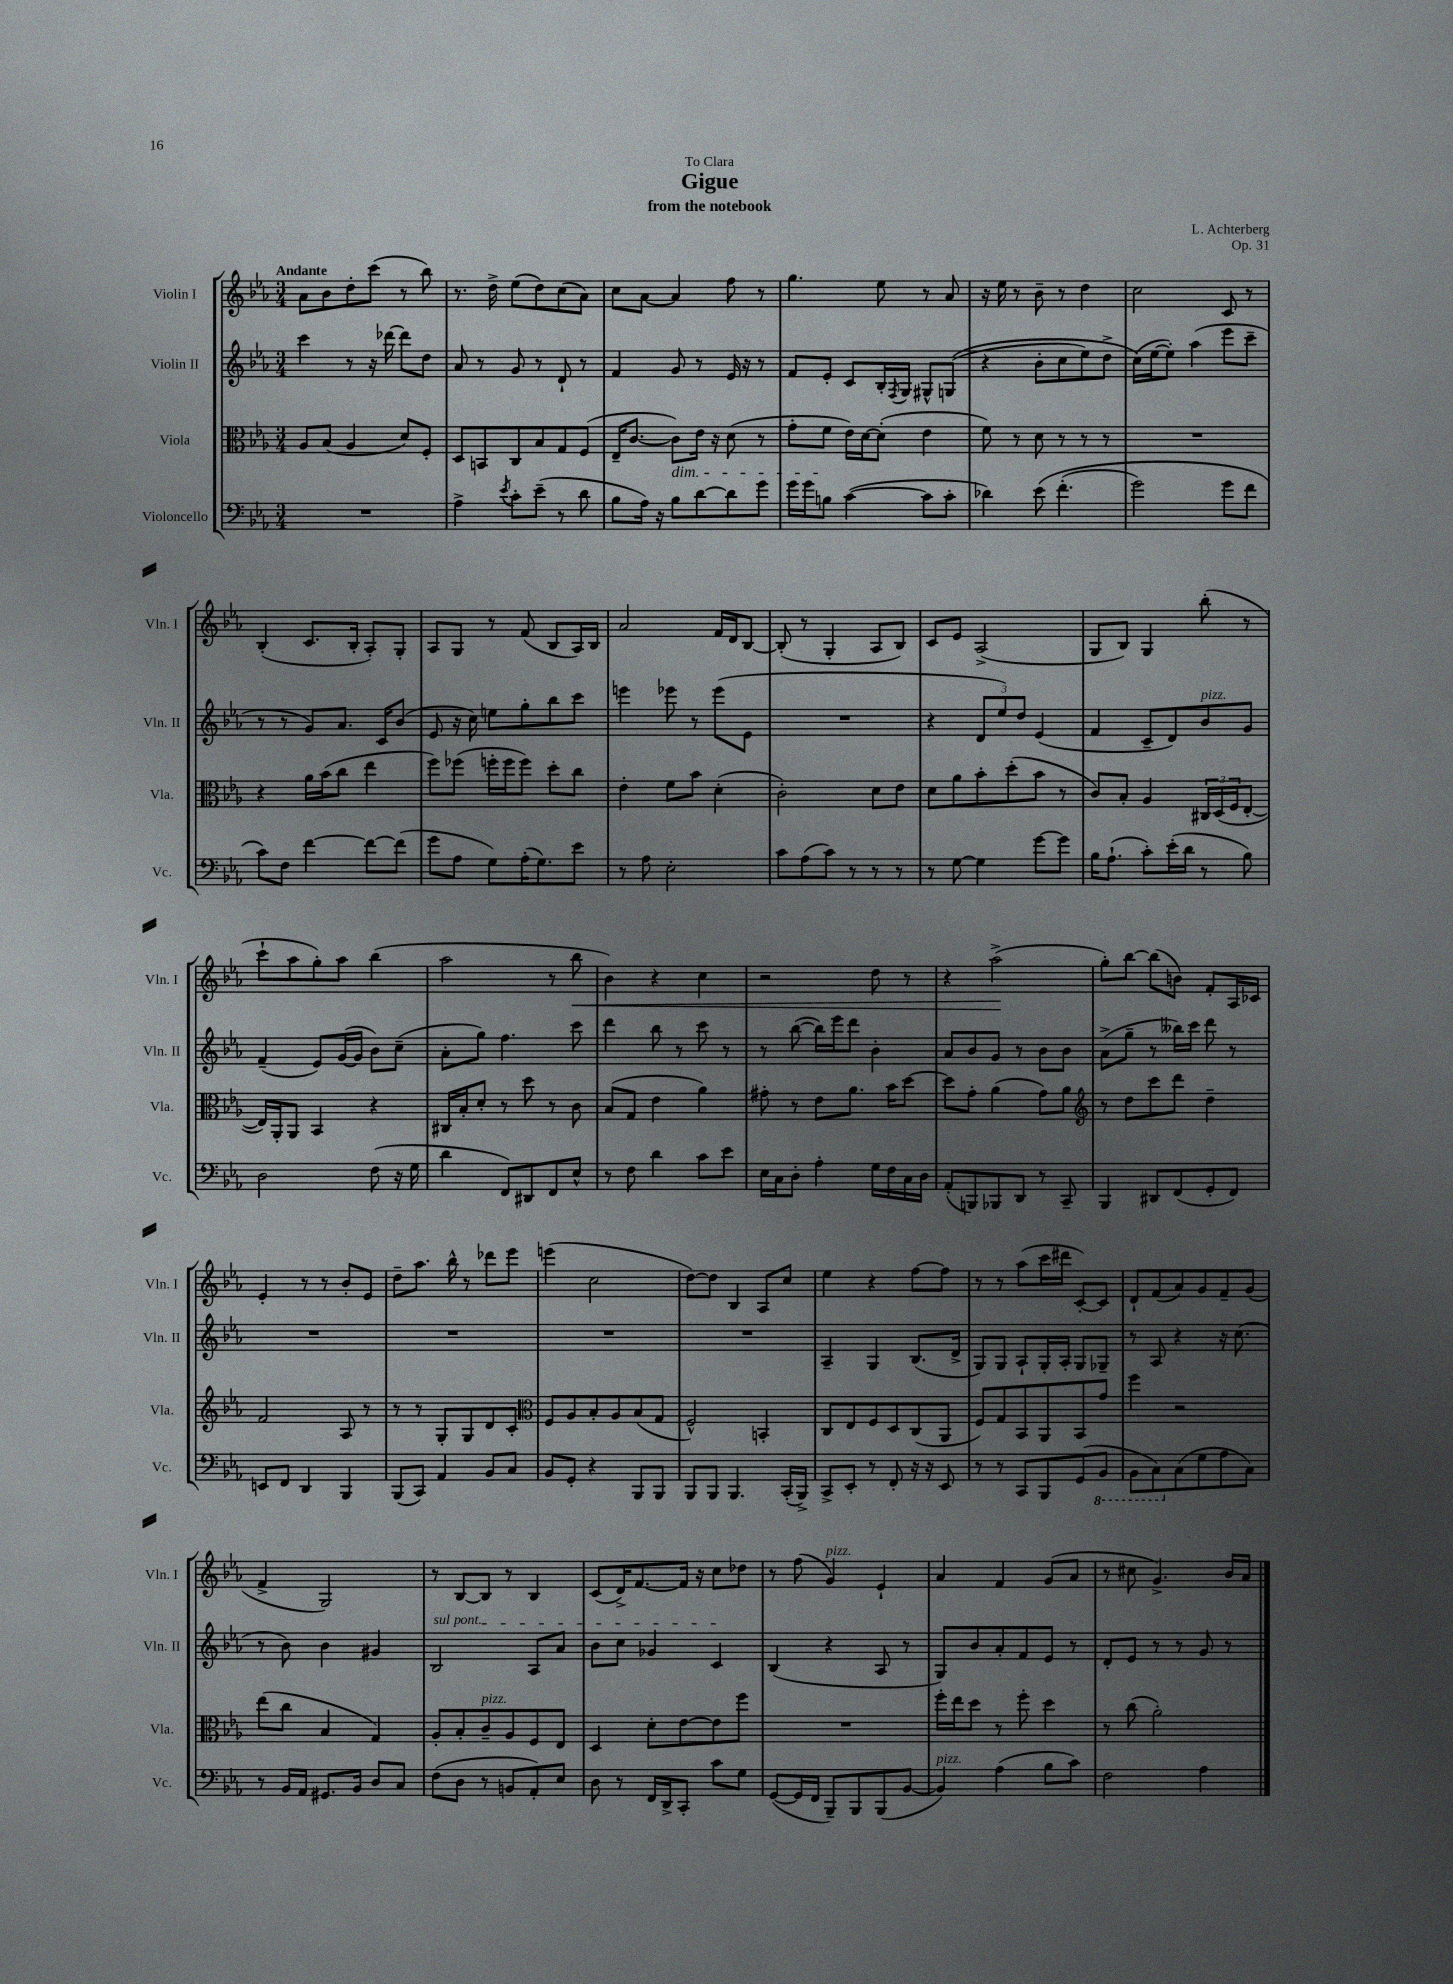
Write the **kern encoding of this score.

**kern	**kern	**kern	**kern	**dynam
*part4	*part3	*part2	*part1	*part1
*staff4	*staff3	*staff2	*staff1	*staff1
*I"Violoncello	*I"Viola	*I"Violin II	*I"Violin I	*
*I'Vc.	*I'Vla.	*I'Vln. II	*I'Vln. I	*
*clefF4	*clefC3	*clefG2	*clefG2	*
*k[b-e-a-]	*k[b-e-a-]	*k[b-e-a-]	*k[b-e-a-]	*
*M3/4	*M3/4	*M3/4	*M3/4	*
=1	=1	=1	=1	=1
!	!	!	!LO:TX:a:B:t=Andante	!
2.r	8A-/L	4ccc\	8a-\L	.
.	(8B-/J	.	8b-\	.
.	4A-/	8r	8dd'\	.
.	.	16r	(8ccc\J	.
.	.	[16ddd-X\	.	.
.	8d/L)	8ddd-\L]	8r	.
.	8F'/J	8dd\J	8bb-\)	.
=2	=2	=2	=2	=2
4A-^\	8D/L	8a-/	8.r	.
.	8BBn/	8r	.	.
.	.	.	16dd^\	.
8qe-/	.	.	.	.
8c'\L	8C/	8g/	(8ee-\L	.
(8e-~\J	8B-/	8r	8dd\)	.
8r	8G/	8d`/	(8cc\	.
8d\	(8F/J	8r	8a-\J)	.
=3	=3	=3	=3	=3
8B-\L	16E-~/KL	4f/	8cc\L	.
.	[8.c/J	.	.	.
16A-\Jk)	.	.	[8a-\J	.
16r	.	.	.	.
!	!LO:TX:b:i:t=dim.	!	!	!
8B-\L	8c\L])	8g/	4a-/]	.
[8d\	16e-\Jk	8r	.	.
.	16r	.	.	.
8d\]	(8d\	16e-/	8ff\	.
.	.	16r	.	.
8g\J	8r	8r	8r	.
=4	=4	=4	=4	=4
16g\LL	8g'\L	8f/L	4.gg\	.
16g\J	.	.	.	.
8Bn\J	8f\J	8e-'/J	.	.
([4c\	16e-\LL)	8c/L	.	.
.	[16d\J	.	.	.
.	(8d'\J]	16B-'/L	8ee-\	.
.	.	8qF/	.	.
.	.	16G/JJ	.	.
8c\L]	4e-\	8G#X^^/L	8r	.
8c'\J	.	((8Gn/J	8a-/	.
=5	=5	=5	=5	=5
4d-X\)	8f\)	4r	16r	.
.	.	.	16ee-\	.
.	8r	.	8r	.
(8e-\	8d\	8b-'\L	8b-~\	.
(4.f'\	8r	8cc\	8r	.
.	8r	8ee-\)	4dd\	.
.	8r	8dd^\J	.	.
=6	=6	=6	=6	=6
2g\)	2.r	(16cc\LL)	2cc\	.
.	.	[16ee-\J	.	.
.	.	8ee-'\J])	.	.
.	.	(4aa-\	.	.
8g\L	.	8eee-\L	8c/	.
8f\J	.	8ccc~\J	8r	.
!!LO:LB:g=z
=7	=7	=7	=7	=7
8c\L)	4r	8r	(4B-'/	.
8F\J	.	8r	.	.
[4f\	16a-\LL	8g/L)	8.c/L	.
.	(16b-\J	.	.	.
.	8cc\J	8.a-/J	.	.
.	.	.	16B-'/Jk	.
8f\L_	4ee-\	.	8A-'/L)	.
.	.	16c/KL	.	.
(8f\J]	.	(8b-/J	8G'/J	.
=8	=8	=8	=8	=8
8g\L	8ff\L)	8e-/	8A-/L	.
8A-\J	(8ff-X\J	16r	8G/J	.
.	.	16cc\)	.	.
8G\L)	16ffn'\LL	8een\L	8r	.
.	16ff\J	.	.	.
(16A-'\K	8ff\J)	8gg'\	(8f/	.
8.G\)	.	.	.	.
.	8dd'\L	8bb-\	8B-/L	.
8e-\J	8cc\J	8ccc\J	16A-/L)	.
.	.	.	16B-/JJ	.
=9	=9	=9	=9	=9
8r	4e-'\	4eeen\	2a-/	.
8A-\	.	.	.	.
2E-'\	8f\L	8eee-X\	.	.
.	8b-\J	8r	.	.
.	(4d'\	(8eee-\L	16f/LL	.
.	.	.	16d/J	.
.	.	8e-\J	[8B-/J	.
=10	=10	=10	=10	=10
8c\L	2c'\)	2.r	(8B-'/]	.
(8A-\	.	.	8r	.
8c\J)	.	.	4G'/	.
8r	.	.	.	.
8r	8d\L	.	8A-/L	.
8r	8e-\J	.	8B-/J)	.
=11	=11	=11	=11	=11
8r	8d\L	4r	8c/L	.
[8G\	8a-\	.	8e-/J	.
4G\]	8b-'\	12d/L	(2A-^/	.
.	.	12ee-/)	.	.
.	(8dd'\	.	.	.
.	.	12dd/J	.	.
[8g\L	8b-\J	(4e-/	.	.
8g\J]	8r	.	.	.
=12	=12	=12	=12	=12
16B-\KL	8c/L)	4f/	8G/L	.
(8.A-`\J	.	.	.	.
.	8B-'/J	.	8B-/J)	.
8c'\L)	4A-/	8c~/L	4G/	.
(16e-'\L	.	8d/)	.	.
16d\JJ	.	.	.	.
!	!	!LO:TX:a:i:t=pizz.	!	!
8r	24C#X/LL	8b-/	(8bb-'\	.
.	(24D/	.	.	.
.	24F/J	.	.	.
8B-\)	[8E-'/J	8g/J	8r	.
!!LO:LB:g=z
=13	=13	=13	=13	=13
2D\	16E-/LL])	(4f~/	8ccc`\L	.
.	16AA-'/J	.	.	.
.	8AA-/J	.	8aa-\	.
.	4BB-/	8e-/L)	8gg'\)	.
.	.	([16g/L	8aa-\J	.
.	.	16g/JJ]	.	.
(8F\	4r	8b-\L)	(4bb-\	.
16r	.	(8cc~\J	.	.
16G\	.	.	.	.
=14	=14	=14	=14	=14
4d\	16C#X/LL	8a-'\L	2aa-\	.
.	16B-'/J	.	.	.
.	8d'/J	8gg\J)	.	.
8FF/L)	8r	4.ff\	.	.
8DD#X/	8dd\	.	.	.
8FF/	8r	.	8r	.
!	!	!	!	!LO:HP:b
8E-^^/J	8c\	8ccc\	8bb-\	<
=15	=15	=15	=15	=15
8r	(8B-/L	4ddd\	4b-\)	.
8F\	8G/J	.	.	.
4d\	4e-\	8bb-\	4r	.
.	.	8r	.	.
8c\L	4a-\)	8ccc\	4cc\	.
8e-\J	.	8r	.	.
=16	=16	=16	=16	=16
16E-\LL	8g#X'\	8r	2r	.
16C\J	.	.	.	.
8D'\J	8r	([8bb-\	.	.
4A-'\	8e-\L	16bb-\LL])	.	.
.	.	16eee-\J	.	.
.	8.a-\J	8ddd\J	.	.
16G\LL	.	4b-'\	8dd\	.
16F\	16b-\KL	.	.	.
16C\	[8dd\J	.	8r	.
16D\JJ	.	.	.	.
=17	=17	=17	=17	=17
(8AA-'/L	8dd\L]	8a-/L	4r	.
8BBBn/)	8g'\J	8b-/	.	.
8BBB-X/	(4a-\	8g/J	(2aa-^\	.
8DD/J	.	8r	.	.
8r	8g\L)	8b-\L	.	.
8CC~/	8a-\J	8b-\J	.	.
.	.	.	.	[
=18	=18	=18	=18	=18
*	*clefG2	*	*	*
4BBB-/	8r	(8a-^\L	8gg'\L)	.
.	8dd\L	8gg~\J	[8bb-\J	.
8DD#X/L	8ccc\	8r	(8bb-\L]	.
(8FF/	8ddd\J	16bb--X\LL)	8bn\J)	.
.	.	16ccc\JJ	.	.
8GG'/	4dd~\	8ddd\	8f'/L	.
8FF/J)	.	8r	16A-/L	.
.	.	.	16c-X/JJ	.
!!LO:LB:g=z
=19	=19	=19	=19	=19
8EEn/L	2f/	2.r	4e-'/	.
8FF/J	.	.	.	.
4DD/	.	.	8r	.
.	.	.	8r	.
4BBB-/	8A-/	.	8b-'/L	.
.	8r	.	8e-/J	.
=20	=20	=20	=20	=20
(8BBB-/L	8r	2.r	8dd~\L	.
8CC/J)	8r	.	8.aa-\J	.
4AA-/	8G'/L	.	.	.
.	.	.	16bb-^^\	.
.	8G/	.	8r	.
8BB-/L	8d/	.	8ddd-X\L	.
8C/J	8c'/J	.	8eee-\J	.
=21	=21	=21	=21	=21
*	*clefC3	*	*	*
8BB-/L	8F/L	2.r	(4eeen\	.
8GG'/J	8A-/	.	.	.
4r	8B-'/	.	2cc\	.
.	8A-/	.	.	.
8BBB-/L	(8B-/	.	.	.
8BBB-/J	8G/J	.	.	.
=22	=22	=22	=22	=22
8BBB-/L	2F^^/)	2.r	[8dd\L)	.
8BBB-/J	.	.	8dd\J]	.
4.BBB-/	.	.	4B-/	.
.	4BBn'/	.	8A-/L	.
(16CC'/LL	.	.	8cc/J	.
16BBB-^/JJ)	.	.	.	.
=23	=23	=23	=23	=23
8CC^/L	8C/L	4A-~/	4ee-\	.
8EE-'/J	8E-/	.	.	.
8r	8F/	4G/	4r	.
8FF'/	8D/	.	.	.
16r	(8C/	(8.B-/L	[8ff\L	.
16r	.	.	.	.
8EE-/	8AA-/J	.	8ff\J]	.
.	.	16d^/Jk	.	.
=24	=24	=24	=24	=24
8r	8F/L)	8G/L)	8r	.
8r	8G/	8G/J	8r	.
8CC/L	8BB-/	8A-`/L	(8aa-\L	.
8BBB-/	8AA-/	16G'/L	16ccc\L	.
.	.	16A-'/JJ	16ddd#X\JJ	.
(8GG/	8BB-/	8G/L	[8c'/L)	.
*8ba	*	*	*	*
8BBB-/J	8g/J	8G-X~/J	8c/J]	.
=25	=25	=25	=25	=25
8BBB-\L	4ff\	8r	8d`/L	.
8CC\)	.	8A-/	(8f/	.
*X8ba	*	*	*	*
(8C\	2r	4r	8a-/)	.
8G\	.	.	8g/	.
8A-\	.	16r	8f~/	.
.	.	(8.cc\	.	.
8C\J)	.	.	(8g/J	.
!!LO:LB:g=z
=26	=26	=26	=26	=26
8r	(8ee-\L	8r	4f^/	.
16BB-/LL	8cc\J	8b-\)	.	.
16AA-/JJ	.	.	.	.
8.GG#X/L	4B-/	4b-\	2G/)	.
16BB-/Jk	.	.	.	.
8D/L	4G/)	4g#X/	.	.
8C/J	.	.	.	.
=27	=27	=27	=27	=27
!	!	!LO:TX:a:i:t=sul pont.	!	!
(8F\L	8A-'/L	2B-/	8r	.
8D\J	8B-'/	.	[8B-/L	.
!	!LO:TX:a:i:t=pizz.	!	!	!
8r	8c~/	.	8B-/J]	.
8BBn/L	8A-/	.	8r	.
8AA-'/)	8F/	8A-/L	4B-/	.
8E-/J	8E-/J	8a-/J	.	.
=28	=28	=28	=28	=28
8D\	4D/	8b-\L	(8c/L	.
8r	.	8cc\J	16d^/K)	.
.	.	.	[8.f/	.
16FF/LL	8d'\L	4g-X/	.	.
16DD^/J	.	.	.	.
8CC'/J	[8e-\	.	16f/Jk]	.
.	.	.	16r	.
8c\L	8e-\]	4c/	8cc\L	.
8G\J	8ff\J	.	8dd-X\J	.
=29	=29	=29	=29	=29
([8GG/L	2.r	(4B-/	8r	.
16GG/L]	.	.	(8ff\	.
16FF/JJ	.	.	.	.
!	!	!	!LO:TX:a:i:t=pizz.	!
8BBB-~/L)	.	4r	4g/)	.
8BBB-/	.	.	.	.
(8BBB-/	.	8A-/	4e-`/	.
[8BB-/J	.	8r	.	.
=30	=30	=30	=30	=30
!LO:TX:a:i:t=pizz.	!	!	!	!
4BB-/])	16ff'\LL	8G/L)	4a-/	.
.	16ee-\J	.	.	.
.	8dd\J	8b-/	.	.
(4A-\	8r	8a-'/	4f/	.
.	8ff'\	8f/	.	.
8B-\L	4dd\	8e-/J	(8g/L	.
8c\J)	.	8r	8a-/J	.
=31	=31	=31	=31	=31
2F\	8r	8d'/L	8r	.
.	(8cc\	8e-/J	8cc#X\	.
.	2a-'\)	8r	4.g^/)	.
.	.	8r	.	.
4A-\	.	8g/	.	.
.	.	8r	16b-/LL	.
.	.	.	16a-/JJ	.
==	==	==	==	==
*-	*-	*-	*-	*-
